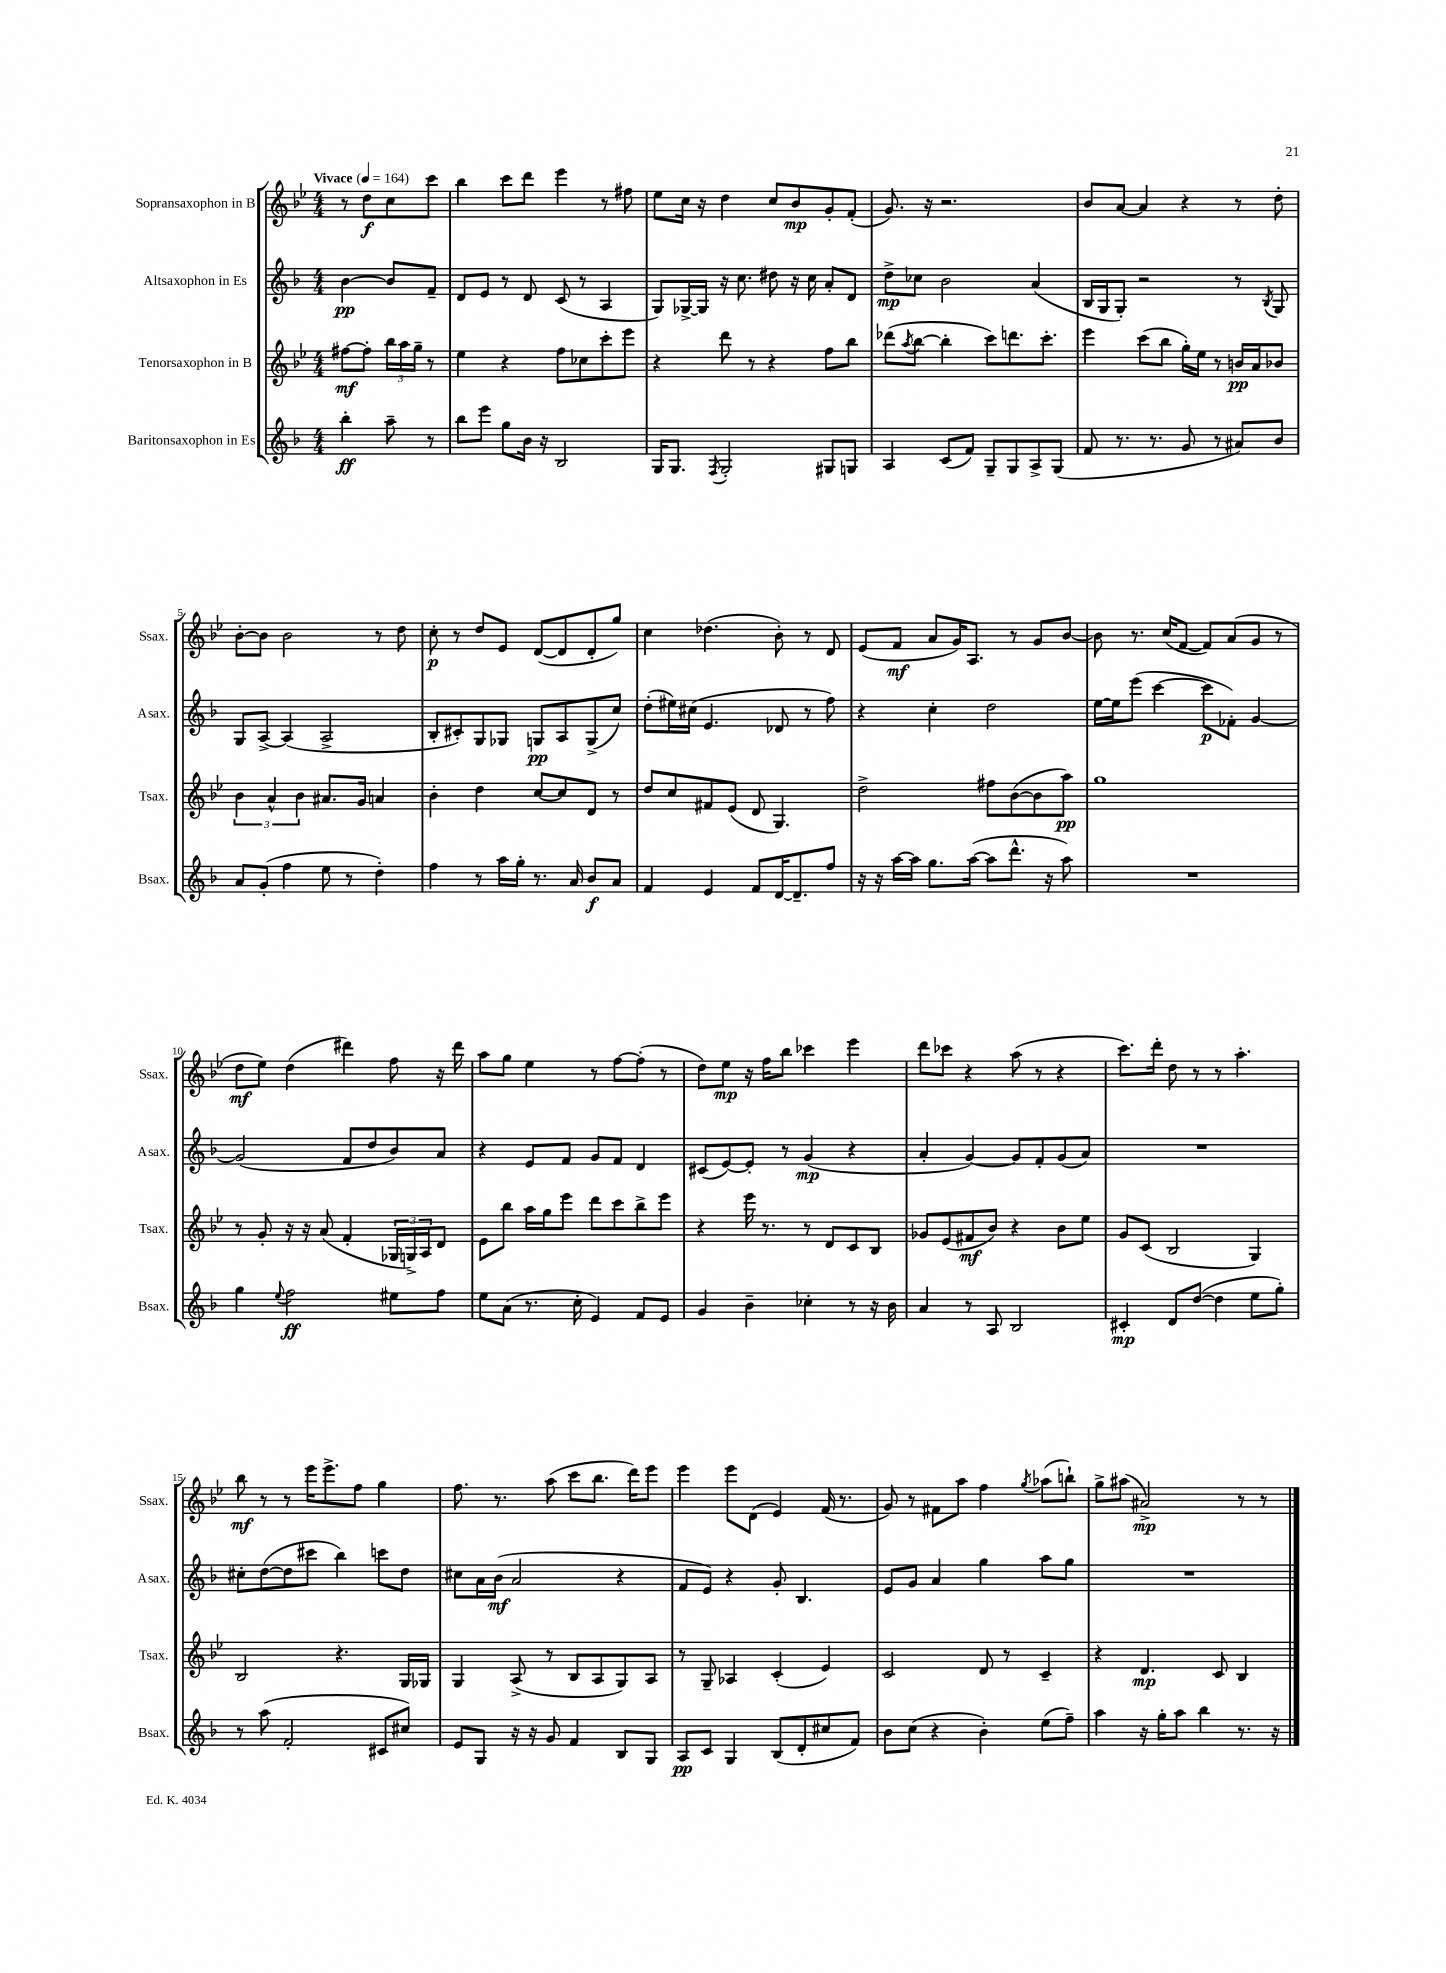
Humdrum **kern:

**kern	**dynam	**kern	**dynam	**kern	**dynam	**kern	**dynam
*part4	*part4	*part3	*part3	*part2	*part2	*part1	*part1
*staff4	*staff4	*staff3	*staff3	*staff2	*staff2	*staff1	*staff1
*I"Baritonsaxophon in Es	*	*I"Tenorsaxophon in B	*	*I"Altsaxophon in Es	*	*I"Sopransaxophon in B	*
*I'Bsax.	*	*I'Tsax.	*	*I'Asax.	*	*I'Ssax.	*
*clefG2	*	*clefG2	*	*clefG2	*	*clefG2	*
*k[b-]	*	*k[b-e-]	*	*k[b-]	*	*k[b-e-]	*
*M4/4	*	*M4/4	*	*M4/4	*	*M4/4	*
*MM164	*	*MM164	*	*MM164	*	*MM164	*
=	=	=	=	=	=	=	=
!	!	!	!	!	!	!LO:TX:a:B:t=Vivace	!
4bb-'\	ff	[8ff#X\L	mf	[4b-\	pp	8r	.
.	.	8ff#'\J]	.	.	.	8dd\L	f
8aa~\	.	24bb-\LL	.	8b-/L]	.	8cc\	.
.	.	24aa\	.	.	.	.	.
.	.	24gg~\JJ	.	.	.	.	.
8r	.	8r	.	8f~/J	.	8ccc\J	.
=1	=1	=1	=1	=1	=1	=1	=1
8bb-\L	.	4ee-\	.	8d/L	.	4bb-\	.
8eee\J	.	.	.	8e/J	.	.	.
8gg\L	.	4r	.	8r	.	8ccc\L	.
16b-\Jk	.	.	.	8d/	.	8ddd\J	.
16r	.	.	.	.	.	.	.
2B-/	.	8ff\L	.	(8c/	.	4eee-\	.
.	.	8cc-X\	.	8r	.	.	.
.	.	8ccc'\	.	4A/	.	8r	.
.	.	8eee-\J	.	.	.	8ff#X\	.
=2	=2	=2	=2	=2	=2	=2	=2
16G/KL	.	4r	.	8G/L)	.	8ee-\L	.
8.G/J	.	.	.	.	.	.	.
.	.	.	.	[16G-X^/L	.	16cc\Jk	.
.	.	.	.	16G-/JJ]	.	16r	.
8qF/	.	.	.	.	.	.	.
2G'/	.	8ddd\	.	16r	.	4dd\	.
.	.	.	.	8.cc\	.	.	.
.	.	8r	.	.	.	.	.
.	.	4r	.	8dd#X\	.	8cc/L	.
.	.	.	.	16r	.	8b-/	mp
.	.	.	.	16cc\	.	.	.
8G#X/L	.	8ff\L	.	8a'/L	.	8g'/	.
8Gn/J	.	8bb-\J	.	8d/J	.	(8f'/J	.
=3	=3	=3	=3	=3	=3	=3	=3
4A/	.	(8ddd-X\L	.	8dd^\L	mp	8.g/)	.
.	.	8qaa/	.	.	.	.	.
.	.	[8bb-\J	.	8cc-X\J	.	.	.
.	.	.	.	.	.	16r	.
(8c/L	.	4bb-'\]	.	2b-\	.	2.r	.
8f/J)	.	.	.	.	.	.	.
8G~/L	.	8ccc\L)	.	.	.	.	.
8G/	.	8.dddn\	.	.	.	.	.
8A^/	.	.	.	(4a/	.	.	.
.	.	8.ccc'\J	.	.	.	.	.
(8G/J	.	.	.	.	.	.	.
=4	=4	=4	=4	=4	=4	=4	=4
8f/	.	4eee-\	.	16B-/LL	.	8b-/L	.
.	.	.	.	16G/J	.	.	.
8.r	.	.	.	8G'/J)	.	[8a/J	.
.	.	(8ccc\L	.	2r	.	4a/]	.
8.r	.	.	.	.	.	.	.
.	.	8bb-\J	.	.	.	.	.
8g/	.	16gg'\LL)	.	.	.	4r	.
.	.	16ee-\JJ	.	.	.	.	.
8r	.	8r	.	.	.	.	.
8a#X/L)	.	16bn/LL	pp	8r	.	8r	.
.	.	16a/J	.	.	.	.	.
.	.	.	.	8qB-/	.	.	.
8b-/J	.	8b-X/J	.	8G/	.	8dd'\	.
!!LO:LB:g=z
=5	=5	=5	=5	=5	=5	=5	=5
8a/L	.	6b-\	.	8G/L	.	[8b-'\L	.
(8g'/J	.	.	.	[8A^/J	.	8b-\J]	.
.	.	6a^^/	.	.	.	.	.
4ff\	.	.	.	(4A/]	.	2b-\	.
.	.	6b-\	.	.	.	.	.
8ee\	.	8.a#X/L	.	2A^/	.	.	.
8r	.	.	.	.	.	.	.
.	.	16g/Jk	.	.	.	.	.
4dd'\)	.	4an/	.	.	.	8r	.
.	.	.	.	.	.	8dd\	.
=6	=6	=6	=6	=6	=6	=6	=6
4ff\	.	4b-'\	.	8B-'/L	.	8cc'\	p
.	.	.	.	8c#X'/)	.	8r	.
8r	.	4dd\	.	8G/	.	8dd/L	.
16aa\LL	.	.	.	8G-X/J	.	8e-/J	.
16gg'\JJ	.	.	.	.	.	.	.
8.r	.	[8cc/L	.	8Gn/L	pp	([8d/L	.
.	.	8cc/]	.	8A/	.	8d/]	.
16a/	.	.	.	.	.	.	.
8b-/L	f	8d/J	.	(8G^/	.	8d'/	.
8a/J	.	8r	.	8cc/J)	.	8gg/J)	.
=7	=7	=7	=7	=7	=7	=7	=7
4f/	.	8dd/L	.	(8dd'\L	.	4cc\	.
.	.	8cc/	.	16ee#X\L)	.	.	.
.	.	.	.	(16cc#X\JJ	.	.	.
4e/	.	8f#X/	.	4.e/	.	(4.dd-X\	.
.	.	(8e-/J	.	.	.	.	.
8f/L	.	8d/	.	.	.	.	.
[16d/K	.	4.G/)	.	8d-X/	.	8b-'\)	.
8.d~/]	.	.	.	.	.	.	.
.	.	.	.	8r	.	8r	.
8ff/J	.	.	.	8ff\)	.	8d/	.
=8	=8	=8	=8	=8	=8	=8	=8
16r	.	2dd^\	.	4r	.	(8e-/L	.
16r	.	.	.	.	.	.	.
[16aa\LL	.	.	.	.	.	8f/J	mf
16aa\JJ]	.	.	.	.	.	.	.
8.gg\L	.	.	.	4cc'\	.	8a/L	.
.	.	.	.	.	.	16g/K)	.
([16aa\Jk	.	.	.	.	.	8.A/J	.
8aa\L]	.	8ff#X\L	.	2dd\	.	.	.
8.ddd^^\J	.	([8b-\	.	.	.	8r	.
.	.	8b-\]	.	.	.	8g/L	.
16r	.	.	.	.	.	.	.
8aa\)	.	8aa\J)	pp	.	.	[8b-/J	.
=9	=9	=9	=9	=9	=9	=9	=9
1r	.	1gg	.	[16ee\LL	.	8b-\]	.
.	.	.	.	16ee\J]	.	.	.
.	.	.	.	(8eee\J	.	8.r	.
.	.	.	.	[4ccc\	.	.	.
.	.	.	.	.	.	(16cc/KL	.
.	.	.	.	.	.	[8f/J	.
.	.	.	.	8ccc\L]	p	8f/L])	.
.	.	.	.	8f-X'\J)	.	(8a/	.
.	.	.	.	[4g/	.	8g/J	.
.	.	.	.	.	.	8r	.
!!LO:LB:g=z
=10	=10	=10	=10	=10	=10	=10	=10
4gg\	.	8r	.	(2g/]	.	8dd\L	mf
.	.	8g'/	.	.	.	8ee-\J)	.
8qqee/	.	.	.	.	.	.	.
2ff\	ff	16r	.	.	.	(4dd\	.
.	.	16r	.	.	.	.	.
.	.	(8a/	.	.	.	.	.
.	.	4f'/	.	8f/L	.	4ddd#X\)	.
.	.	.	.	8dd/	.	.	.
8ee#X\L	.	24G-X/LL	.	8b-/)	.	8ff\	.
.	.	24Gn^/)	.	.	.	.	.
.	.	24A/J	.	.	.	.	.
8ff\J	.	8d/J	.	8a/J	.	16r	.
.	.	.	.	.	.	16ddd#\	.
=11	=11	=11	=11	=11	=11	=11	=11
8ee\L	.	8e-\L	.	4r	.	8aa\L	.
(8a\J	.	8bb-\J	.	.	.	8gg\J	.
8.r	.	16aa\LL	.	8e/L	.	4ee-\	.
.	.	16gg\J	.	.	.	.	.
.	.	8eee-\J	.	8f/J	.	.	.
16cc'\	.	.	.	.	.	.	.
4e/)	.	8ddd\L	.	8g/L	.	8r	.
.	.	8ccc\	.	8f/J	.	[8ff\L	.
8f/L	.	8bb-^\	.	4d/	.	(8ff'\J]	.
8e/J	.	8eee-\J	.	.	.	8r	.
=12	=12	=12	=12	=12	=12	=12	=12
4g/	.	4r	.	(8c#X/L	.	8dd\L)	.
.	.	.	.	[8e/)	.	8ee-\J	mp
4b-~\	.	16eee-\	.	8e'/J]	.	16r	.
.	.	8.r	.	.	.	16ff\KL	.
.	.	.	.	8r	.	8bb-\J	.
4cc-X'\	.	8r	.	(4g/	mp	4ccc-X\	.
.	.	8d/L	.	.	.	.	.
8r	.	8c/	.	4r	.	4eee-\	.
16r	.	8B-/J	.	.	.	.	.
16b-\	.	.	.	.	.	.	.
=13	=13	=13	=13	=13	=13	=13	=13
4a/	.	8g-X/L	.	4a'/	.	8ddd\L	.
.	.	(8e-/	.	.	.	8ccc-X\J	.
8r	.	8f#X/	mf	[4g/)	.	4r	.
8A/	.	8b-/J)	.	.	.	.	.
2B-/	.	4r	.	8g/L]	.	(8aa\	.
.	.	.	.	8f'/	.	8r	.
.	.	8b-\L	.	(8g/	.	4r	.
.	.	8ee-\J	.	8a/J)	.	.	.
=14	=14	=14	=14	=14	=14	=14	=14
4c#X'/	mp	8g/L	.	1r	.	8.ccc\L)	.
.	.	(8c/J	.	.	.	.	.
.	.	.	.	.	.	16ddd'\Jk	.
8d/L	.	2B-/	.	.	.	8dd\	.
([8dd/J	.	.	.	.	.	8r	.
4dd\]	.	.	.	.	.	8r	.
.	.	.	.	.	.	4.aa'\	.
8ee\L	.	4G/)	.	.	.	.	.
8gg'\J)	.	.	.	.	.	.	.
!!LO:LB:g=z
=15	=15	=15	=15	=15	=15	=15	=15
8r	.	2B-/	.	8cc#X'\L	.	8bb-\	mf
(8aa\	.	.	.	([8dd\	.	8r	.
2f'/	.	.	.	8dd\]	.	8r	.
.	.	.	.	8ccc#X\J	.	16eee-\KL	.
.	.	.	.	.	.	8.eee-^\	.
.	.	4.r	.	4bb-\)	.	.	.
.	.	.	.	.	.	8ff\J	.
8c#X/L	.	.	.	8cccn\L	.	4gg\	.
8cc#X/J)	.	16G/LL	.	8dd\J	.	.	.
.	.	16G-X/JJ	.	.	.	.	.
=16	=16	=16	=16	=16	=16	=16	=16
8e/L	.	4G/	.	8cc#X\L	.	8.ff\	.
8G/J	.	.	.	16a\L	.	.	.
.	.	.	.	(16b-\JJ	mf	8.r	.
16r	.	(8A^/	.	2a/	.	.	.
16r	.	.	.	.	.	.	.
8g/	.	8r	.	.	.	(8aa\	.
4f/	.	8B-/L	.	.	.	8ccc\L	.
.	.	8A/	.	.	.	8.bb-\J	.
8B-/L	.	8G/)	.	4r	.	.	.
.	.	.	.	.	.	16ddd\KL)	.
8G/J	.	8A/J	.	.	.	8eee-\J	.
=17	=17	=17	=17	=17	=17	=17	=17
8A/L	pp	8r	.	8f/L	.	4eee-\	.
8c/J	.	8G~/	.	8e/J)	.	.	.
4G/	.	4A-X/	.	4r	.	8eee-\L	.
.	.	.	.	.	.	(8d\J	.
(8B-/L	.	(4c'/	.	8g'/	.	4e-/)	.
8d'/	.	.	.	4.B-/	.	.	.
8cc#X/	.	4e-/)	.	.	.	(16f/	.
.	.	.	.	.	.	8.r	.
8f/J)	.	.	.	.	.	.	.
=18	=18	=18	=18	=18	=18	=18	=18
8b-\L	.	2c/	.	8e/L	.	8g/)	.
(8cc\J	.	.	.	8g/J	.	8r	.
4r	.	.	.	4a/	.	8f#X\L	.
.	.	.	.	.	.	8aa\J	.
4b-'\)	.	8d/	.	4gg\	.	4ff\	.
.	.	8r	.	.	.	.	.
.	.	.	.	.	.	8qgg/	.
(8ee\L	.	4c~/	.	8aa\L	.	(8aa-X\L	.
8ff~\J)	.	.	.	8gg\J	.	8bbn`\J)	.
=19	=19	=19	=19	=19	=19	=19	=19
4aa\	.	4r	.	1r	.	8gg^\L	.
.	.	.	.	.	.	(8aa#X\J	.
16r	.	4.d/	mp	.	.	2a#X^/)	mp
16gg'\KL	.	.	.	.	.	.	.
8aa\J	.	.	.	.	.	.	.
4bb-\	.	.	.	.	.	.	.
.	.	8c/	.	.	.	.	.
8.r	.	4B-/	.	.	.	8r	.
.	.	.	.	.	.	8r	.
16r	.	.	.	.	.	.	.
==	==	==	==	==	==	==	==
*-	*-	*-	*-	*-	*-	*-	*-
